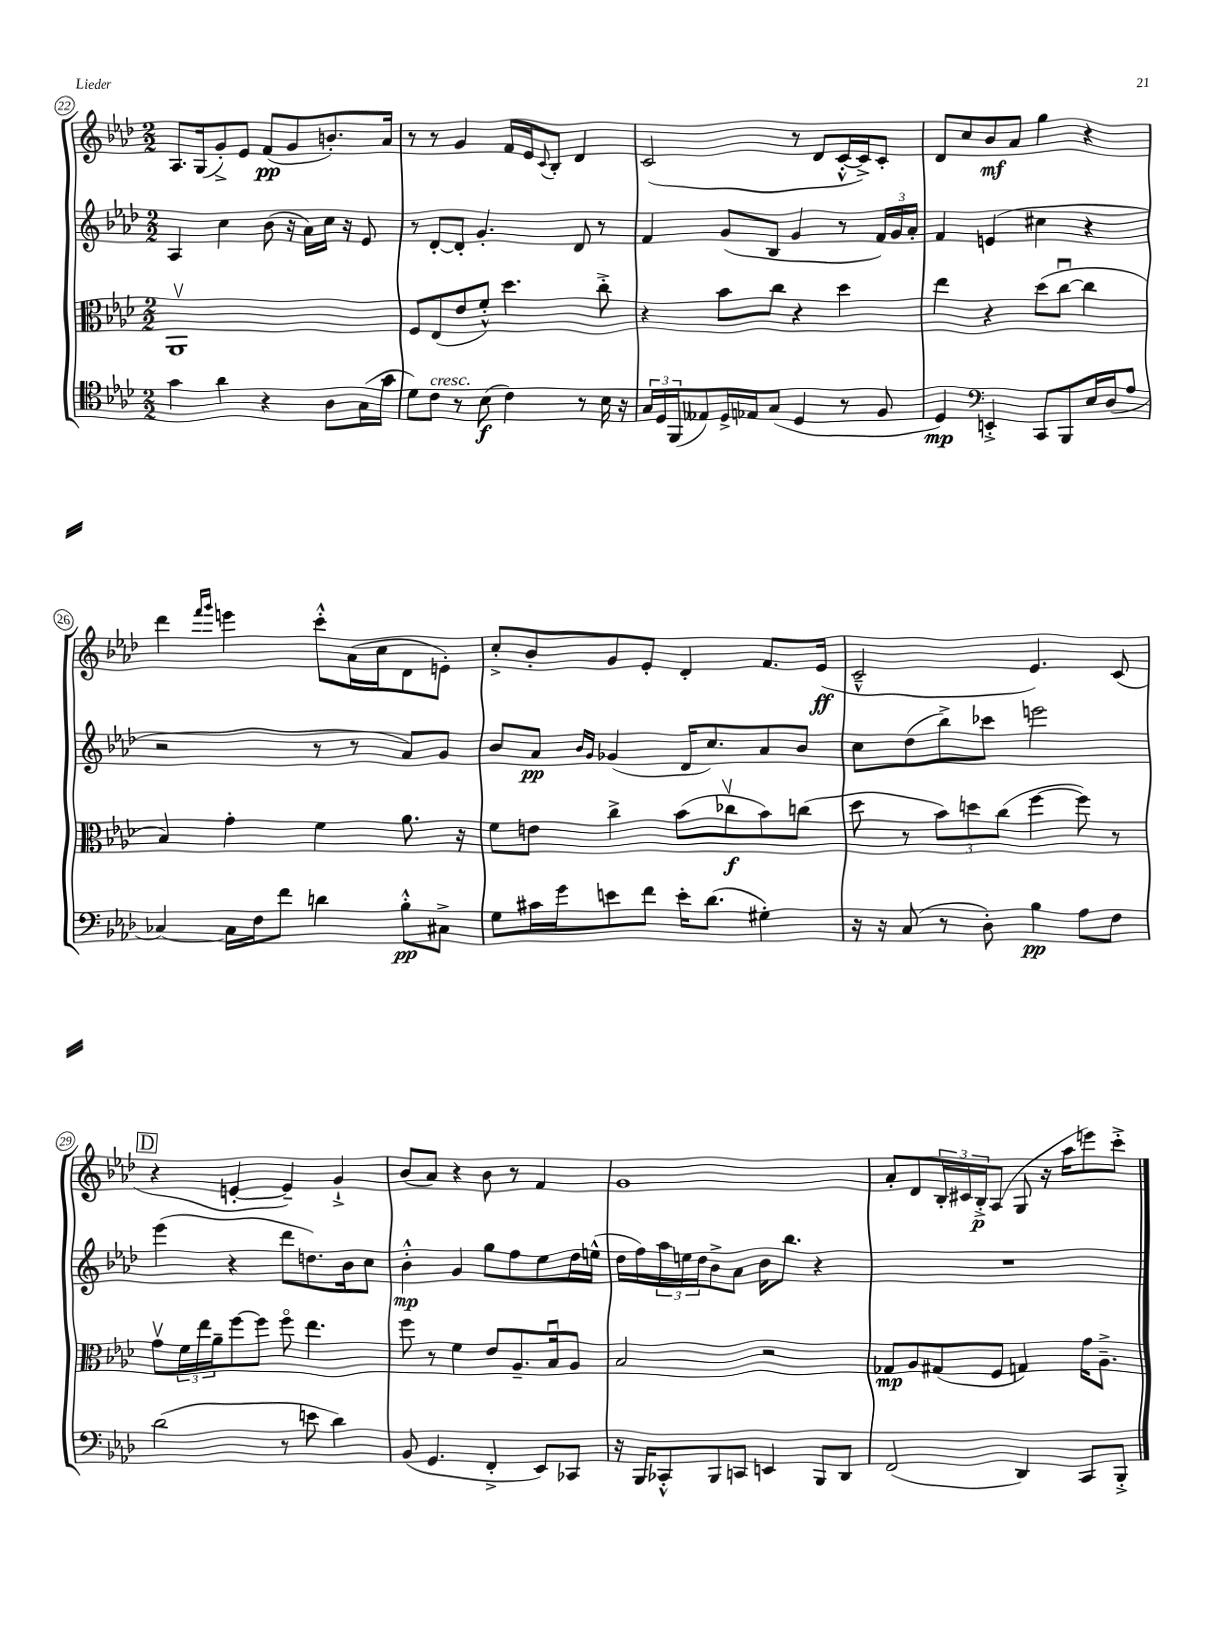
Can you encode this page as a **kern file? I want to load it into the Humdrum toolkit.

**kern	**kern	**kern	**kern
*staff4	*staff3	*staff2	*staff1
*clefC4	*clefC3	*clefG2	*clefG2
*k[b-e-a-d-]	*k[b-e-a-d-]	*k[b-e-a-d-]	*k[b-e-a-d-]
*M2/2	*M2/2	*M2/2	*M2/2
4g\	1AA-v	4A-/	8.A-/L
.	.	.	(16G/k
4a-\	.	4cc\	8g'^/)
.	.	.	8e-/J
4r	.	(8b-\	(8f/L
.	.	16r	8g/
.	.	16a-\LL)	.
8A-\L	.	16cc\JJ	8.b'/)
.	.	16r	.
(16G\L	.	8e-/	.
16g\JJ	.	.	16a-/Jk
=	=	=	=
8d-\L)	8F/L	8r	8r
8c\J	(8E-/	[8d-'/L	8r
8r	8e-/	8d-'/]J	4g/
(8B-\	8f'^^/J)	4.g'/	.
4c\)	4.dd-\	.	16f/LL
.	.	.	16e-/J
.	.	.	8qqc/
.	.	.	8B-'/J
8r	.	8d-/	4d-/
16B-\	8cc'^\	8r	.
16r	.	.	.
=	=	=	=
24G/LL	4r	4f/	(2c/
24D-/	.	.	.
(24FF/J	.	.	.
8E--/)	.	.	.
16D-^/L	8b-\L	(8g/L	.
16E-/J	.	.	.
(8G/J	8cc\J	8B-/J	.
4D-/	4r	4g/	8r
.	.	.	8d-/L
8r	4dd-\	8r	[16c'^^/L
.	.	.	16c^/]J)
8F/	.	24f/LL)	8c'/J
.	.	24g/	.
.	.	24a-'/JJ	.
=	=	=	=
4D-/)	4ee-\	4f/	8d-/L
.	.	.	8cc/
*clefF4	*	*	*
4EE'^/	4r	(4e/	8b-/
.	.	.	8a-/J
8CC/L	(8dd-\L	4cc#\	4gg\
8BBB-/	[8ccu\J	.	.
16E-/L	4cc\]	4r	4r
(16D-/J	.	.	.
8A-/J	.	.	.
=	=	=	=
[4C-/)	4B-/)	2r	4ddd-\
.	.	.	16qqfff/LL
.	.	.	16qqggg/JJ
16C-\]LL	4g'\	.	4eee\
16F\J	.	.	.
8f\J	.	.	.
4d\	4f\	8r	8ccc'^^\L
.	.	8r	(16a-\L
.	.	.	16cc\J
8B-'^^\L	8.a-\	8a-/L)	8d-\
8C#^\J	.	8g/J	8e'\J)
.	16r	.	.
=	=	=	=
8G\L	8f\L	8b-/L	8cc'^/L
16c#\L	8e\J	8a-/J	8b-'/
16g\J	.	.	.
.	.	16qqb-/LL	.
.	.	16qqg/JJ	.
8e\	4cc^\	(4g-/	8g/
8f\J	.	.	8e-'/J
16e'\LK	(8b-\L	16d-/LK	4d-'/
(8.d-\J	.	8.cc/)	.
.	8cc-v\	.	.
4G#'\)	8b-\)	8a-/	8.f/L
.	(8cc\J	8b-/J	.
.	.	.	(16e-/Jk
=	=	=	=
16r	8dd-\	8cc\L	2c~^^/
16r	.	.	.
(8C/	8r	(8dd-\	.
8r	12b-\L)	8bb-^\)	.
.	12dd\	.	.
8D-'\)	.	8ccc-\J	.
.	(12cc\J	.	.
4B-\	[4ff\	2eee\	4.e-/)
8A-\L	8ff\])	.	.
8F\J	8r	.	(8c/
=	=	=	=
(2d-\	8gv\L	(4eee-\	4r
.	24f\L	.	.
.	24ee-\	.	.
.	24a-~\J	.	.
.	[8ff\	4r	[4e'/
.	8ff\]J	.	.
8r	8ffo\	8ddd-\L	4e~/])
8e\	4.ee-\	8.dd\)	.
4d-\)	.	.	4g`^/
.	.	16b-\k	.
.	.	8cc\J	.
=	=	=	=
(8BB-/	8ff\	4b-'^^\	(8b-/L
4.GG/	8r	.	8a-/J)
.	4f\	4g/	4r
4FF'^/	8e-/L	8gg\L	8b-\
.	8.A-~/	8ff\	8r
8EE-/L)	.	8ee-\	4f/
.	16B-u/k	.	.
8CC-/J	8A-/J	16dd-\L	.
.	.	(16ee^^\JJ	.
=	=	=	=
16r	2B-/	16dd-\LL	1g
16BBB-/LK	.	16ff\)	.
8CC-'^^/	.	24aa-\	.
.	.	24ee\	.
.	.	24dd-\J	.
8BBB-/	.	8b-^\	.
8CC/J	.	8a-\J	.
4EE/	2r	16b-\LK	.
.	.	8.bb-\J	.
8BBB-/L	.	4r	.
8DD-/J	.	.	.
=	=	=	=
(2FF/	8G-/L	1r	8a-'/L
.	8A-/	.	8d-/
.	(8G#/	.	24B-'/L
.	.	.	24c#/
.	.	.	24B-'^/J
.	8F/J	.	(8A-/J
4DD-/)	4G/)	.	8G/
.	.	.	16r
.	.	.	16aa-\LK
8CC/L	16g\LK	.	8eee\)
.	8.A-~^\J	.	.
8BBB-'^/J	.	.	8ccc'^\J
==	==	==	==
*-	*-	*-	*-
